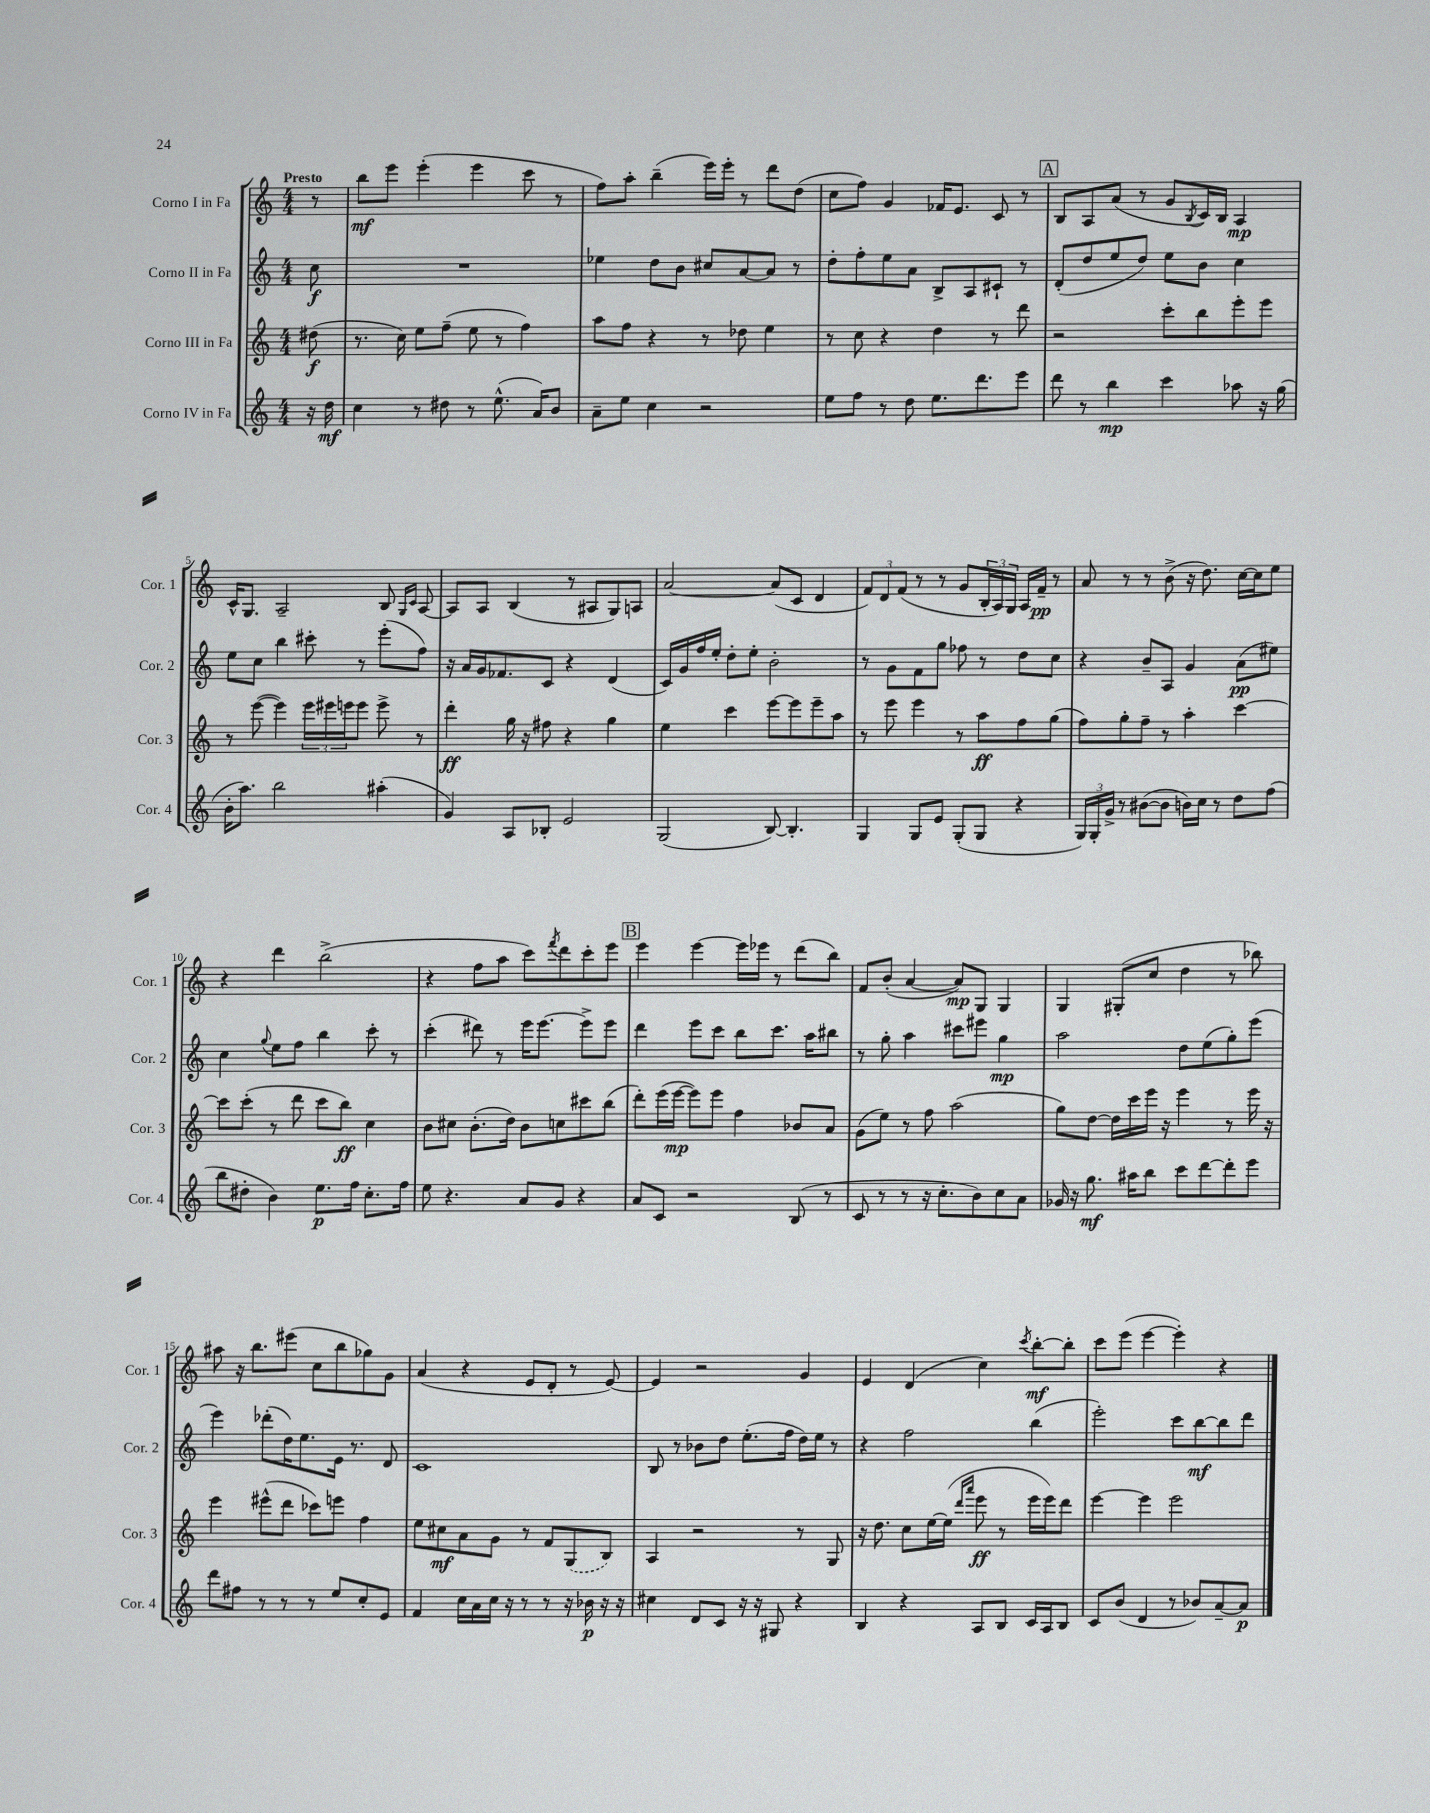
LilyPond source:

<<
\new StaffGroup <<
\new Staff = "s0" \with { instrumentName = "Corno I in Fa" shortInstrumentName = "Cor. 1" } {
    \clef treble \key c \major \numericTimeSignature \time 4/4 \partial 8 \tempo "Presto"
    r8 |
    b''8\mf e'''8 e'''4-.( e'''4 c'''8 r8 |
    f''8) a''8-. b''4--( e'''16) e'''16-. r8 d'''8 d''8( |
    c''8 f''8) g'4 fes'16 e'8. c'8 r8 |
    \mark \markup { \box "A" } b8 a8 a'8( r8 g'8 \acciaccatura { b8 } c'16) b16 a4\mp |
    c'16-^ g8. a2-- b8 \grace { g16 c'16 } a8~ |
    a8 a8 b4( r8 ais8 g8) a8 |
    a'2~ a'8( c'8 d'4 |
    \tuplet 3/2 { f'8) d'8 f'8( } r8 r8 g'8 \tuplet 3/2 { b16-. a16) g16 } a16 f'16--\pp r8 |
    a'8 r8 r8 b'8->( r16 d''8.) c''16~ c''16 e''8 |
    r4 d'''4 b''2->( |
    r4 f''8 a''8 c'''8) \acciaccatura { f'''8 } d'''8 c'''8-. e'''8 |
    \mark \markup { \box "B" } e'''4 e'''4~ e'''16 ees'''16 r8 d'''8( b''8) |
    f'8 b'8-.( a'4~ a'8\mp) g8 g4 |
    g4 gis8-.( c''8 d''4 r8 bes''8) |
    ais''8 r16 b''8. eis'''8( c''8 b''8 ges''8) g'8 |
    a'4( r4 e'8 d'8-. r8 e'8~) |
    e'4 r2 g'4 |
    e'4 d'4( c''4) \acciaccatura { c'''8 } b''8~-.\mf b''8-. |
    c'''8 e'''8( e'''4~ e'''4-.) r4 \bar "|." |
}
\new Staff = "s1" \with { instrumentName = "Corno II in Fa" shortInstrumentName = "Cor. 2" } {
    \clef treble \key c \major \numericTimeSignature \time 4/4 \partial 8
    c''8\f |
    R1 |
    ees''4 d''8 b'8 cis''8 a'8~ a'8 r8 |
    d''8-. f''8-. e''8 a'8 b8-> a8 cis'8-! r8 |
    \mark \markup { \box "A" } d'8-.( d''8 e''8 d''8) e''8 b'8 c''4 |
    e''8 c''8 b''4 cis'''8-. r8 e'''8-.( f''8) |
    r16 a'16 g'16 fes'8. c'8 r4 d'4( |
    c'16) g'16 f''16 e''16-. d''8-. e''8-. b'2-. |
    r8 g'8 f'8 g''8 fes''8 r8 d''8 c''8 |
    r4 b'8-- a8 g'4 a'8\pp( eis''8) |
    c''4 \appoggiatura { g''8 } e''8 f''8 b''4 c'''8-. r8 |
    c'''4-.( dis'''8) r8 e'''16 e'''8.~ e'''8-> e'''8 |
    \mark \markup { \box "B" } d'''4 e'''8 c'''8 b''8 c'''8. a''16 bis''8 |
    r8 g''8-. a''4 cis'''8 eis'''8 g''4\mp |
    a''2 d''8 e''8( g''8-.) e'''8( |
    e'''4) des'''8-.( d''16) e''8. e'16 r8. d'8 |
    c'1 |
    b8 r8 bes'8 d''8 e''8.-.( f''16 d''16) e''16 r8 |
    r4 f''2 b''4( |
    e'''2-.) c'''8 b''8~\mf b''8 d'''8 \bar "|." |
}
\new Staff = "s2" \with { instrumentName = "Corno III in Fa" shortInstrumentName = "Cor. 3" } {
    \clef treble \key c \major \numericTimeSignature \time 4/4 \partial 8
    dis''8\f( |
    r8. c''16) e''8 f''8--( e''8 r8 f''4) |
    a''8 f''8 r4 r8 des''8 e''4 |
    r8 c''8 r4 d''4 r8 d'''8 |
    \mark \markup { \box "A" } r2 c'''8-. b''8 e'''8-. e'''8 |
    r8 e'''8~( e'''4) \tuplet 3/2 { e'''16 eis'''16 e'''16 } e'''8 e'''8-> r8 |
    d'''4-.\ff g''16 r16 fis''8 r4 g''4 |
    e''4 c'''4 e'''8~ e'''8 e'''8-- a''8 |
    r8 e'''8 e'''4 r8 a''8\ff f''8 g''8( |
    f''8) g''8-. f''8-- r8 a''4-. c'''4~ |
    c'''8 c'''8-.( r8 d'''8 c'''8 b''8\ff) c''4 |
    b'8 cis''8 b'8.-.( d''16) b'8 c''8 cis'''8 b''8( |
    \mark \markup { \box "B" } d'''8-.) e'''16( e'''16~\mp e'''8) e'''8 f''4 bes'8 a'8 |
    g'8( e''8) r8 f''8 a''2( |
    g''8) d''8~ d''16 c'''16 e'''16 r16 e'''4 r8 e'''16 r16 |
    e'''4 eis'''8-^( d'''8 ces'''8) e'''8 f''4 |
    e''8 cis''8\mf a'8 g'8 r8 f'8 \once \slurDashed g8( b8) |
    a4 r2 r8 g8 |
    r16 d''8. c''8 e''16~ e''16( \grace { d'''16 a'''16 } e'''8\ff r8 e'''16 e'''16) d'''8 |
    e'''4~ e'''4 e'''2 \bar "|." |
}
\new Staff = "s3" \with { instrumentName = "Corno IV in Fa" shortInstrumentName = "Cor. 4" } {
    \clef treble \key c \major \numericTimeSignature \time 4/4 \partial 8
    r16 d''16\mf |
    c''4 r8 dis''8 r8 e''8.-^( a'16) b'8 |
    a'8-- e''8 c''4 r2 |
    e''8 f''8 r8 d''8 e''8. d'''8. e'''8 |
    \mark \markup { \box "A" } d'''8 r8 b''4\mp c'''4 aes''8 r16 g''16( |
    b'16-. a''8.) b''2 ais''4-.( |
    g'4) a8 bes8-. e'2 |
    g2( b8~) b4.-. |
    g4 g8 e'8 g8-.( g8 r4 |
    \tuplet 3/2 { g16) g16-. g'16-> } r8 bis'8~( bis'8 b'16) c''16 r8 d''8 f''8( |
    b''8 dis''8-. b'4) e''8.\p f''16 c''8.-. f''16 |
    e''8 r4. a'8 g'8 r4 |
    \mark \markup { \box "B" } a'8 c'8 r2 b8( r8 |
    c'8 r8 r8 r16 c''8.-. b'8) c''8 a'8 |
    ges'16 r16 g''8.\mf ais''16 b''8 c'''8 d'''8~ d'''8-. e'''8 |
    d'''8 fis''8 r8 r8 r8 e''8 c''8-. e'8 |
    f'4 c''16 a'16 c''16 r16 r8 r8 r16 bes'16\p r16 r16 |
    cis''4 d'8 c'8 r16 r16 gis8 r4 |
    b4 r4 a8 b8 c'16 a16 b8 |
    c'8 b'8( d'4 r8 bes'8) a'8~-- a'8\p \bar "|." |
}
>>
>>
